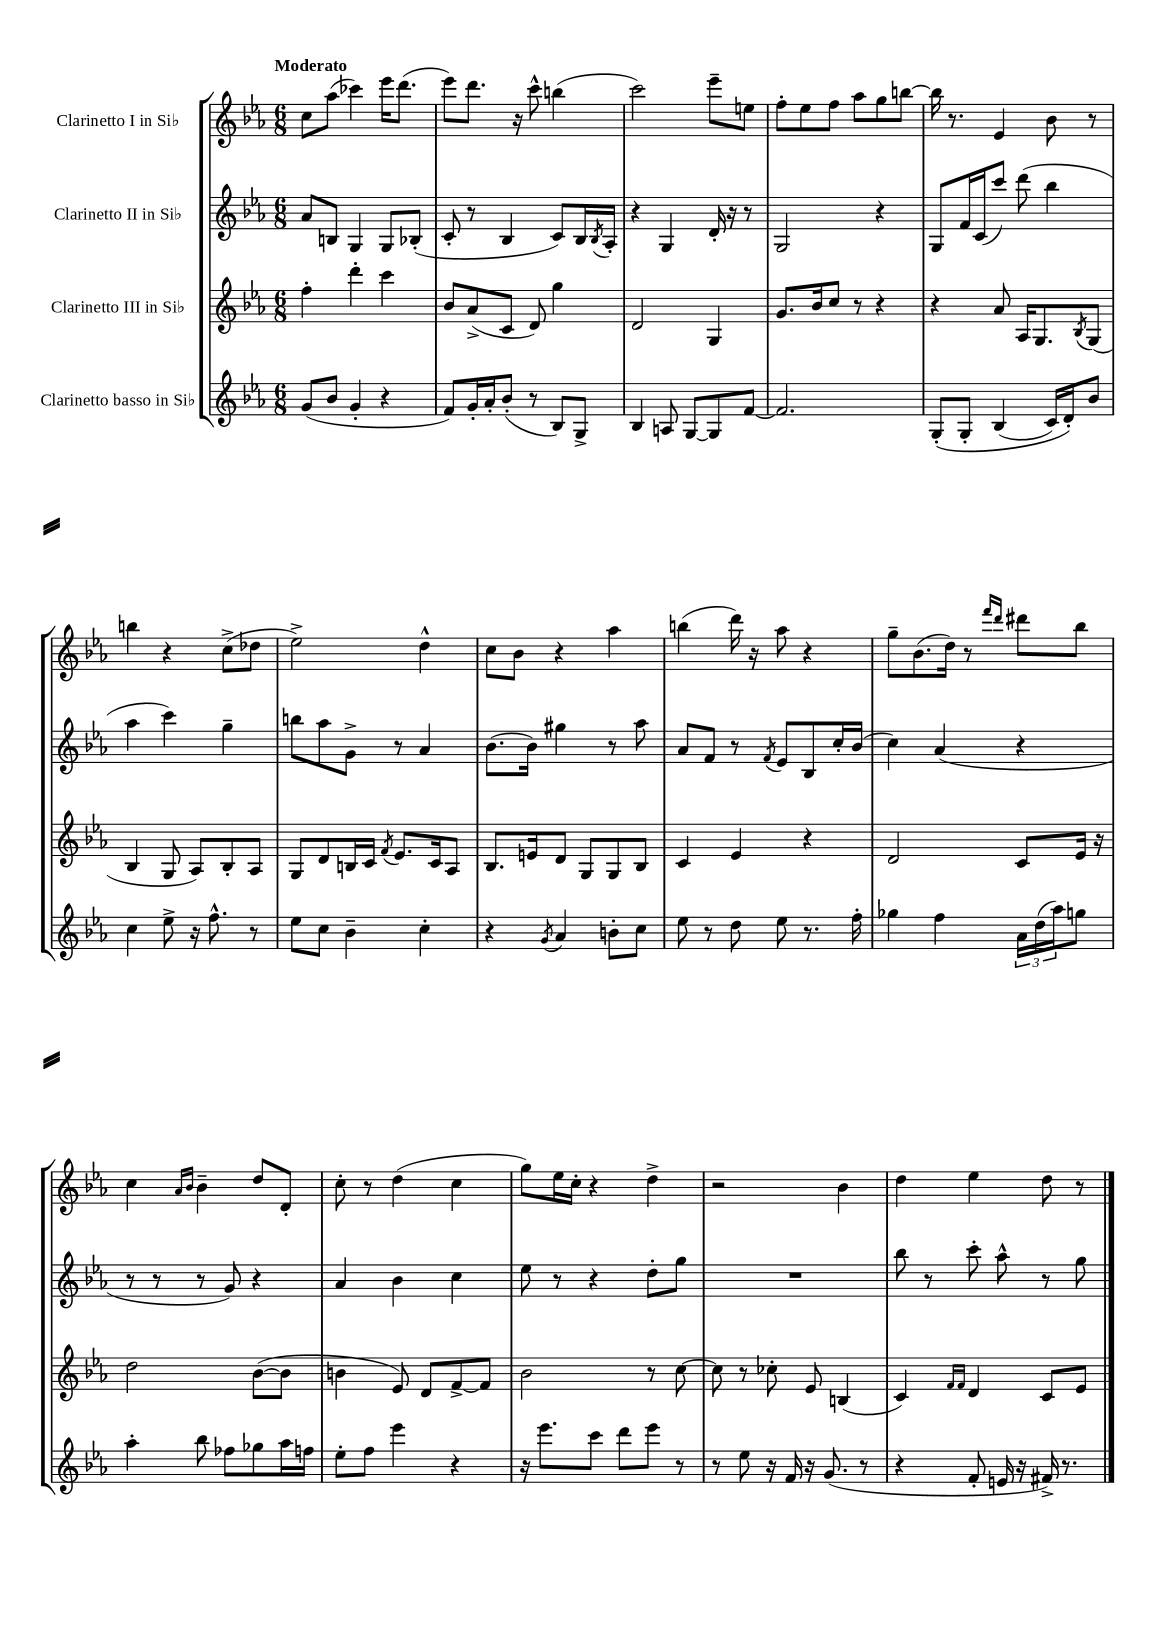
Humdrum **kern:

**kern	**kern	**kern	**kern
*staff4	*staff3	*staff2	*staff1
*clefG2	*clefG2	*clefG2	*clefG2
*k[b-e-a-]	*k[b-e-a-]	*k[b-e-a-]	*k[b-e-a-]
*M6/8	*M6/8	*M6/8	*M6/8
(8g	4ff'	8a-	8cc
8b-	.	8B	(8aa-
4g'	4ddd'	4G	4ccc-)
4r	4ccc	8G	16eee-
.	.	.	(8.ddd
.	.	(8B-'	.
=	=	=	=
8f)	8b-	8c'	8eee-)
16g'	(8a-^	8r	8.ddd
16a-'	.	.	.
(8b-'	8c	4B-	.
.	.	.	16r
8r	8d)	.	8ccc^^
8B-)	4gg	8c)	(4bb
8G^	.	16B-	.
.	.	8qB-	.
.	.	16A-'	.
=	=	=	=
4B-	2d	4r	2ccc)
8A	.	4G	.
[8G	.	.	.
8G]	4G	16d'	8eee-~
.	.	16r	.
[8f	.	8r	8ee
=	=	=	=
2.f]	8.g	2G	8ff'
.	.	.	8ee-
.	16b-	.	.
.	8cc	.	8ff
.	8r	.	8aa-
.	4r	4r	8gg
.	.	.	[8bb
=	=	=	=
&(8G'	4r	8G	16bb]
.	.	.	8.r
8G'	.	16f	.
.	.	(16c	.
(4B-	8a-	8ccc)	4e-
.	16A-	(8ddd	.
.	8.G	.	.
16c)	.	4bb-	8b-
16d'&)	.	.	.
.	8qB-	.	.
8b-	(8G	.	8r
=	=	=	=
4cc	4B-	4aa-	4bb
8ee-^	8G	4ccc)	4r
16r	8A-)	.	.
8.ff^^	.	.	.
.	8B-'	4gg~	(8cc^
8r	8A-	.	8dd-
=	=	=	=
8ee-	8G	8bb	2ee-^)
8cc	8d	8aa-	.
4b-~	16B	8g^	.
.	16c	.	.
.	8qf	.	.
.	8.e-	8r	.
4cc'	.	4a-	4dd^^
.	16c	.	.
.	8A-	.	.
=	=	=	=
4r	8.B-	(8.b-	8cc
.	.	.	8b-
.	16e	16b-)	.
8qg	.	.	.
4a-	8d	4gg#	4r
.	8G	.	.
8b'	8G	8r	4aa-
8cc	8B-	8aa-	.
=	=	=	=
8ee-	4c	8a-	(4bb
8r	.	8f	.
8dd	4e-	8r	16ddd)
.	.	.	16r
.	.	8qf	.
8ee-	.	8e-	8aa-
8.r	4r	8B-	4r
.	.	16cc'	.
16ff'	.	(16b-	.
=	=	=	=
4gg-	2d	4cc)	8gg~
.	.	.	(8.b-
4ff	.	(4a-	.
.	.	.	16dd)
.	.	.	8r
.	.	.	16qqfff
.	.	.	16qqddd
24a-	8c	4r	8ddd#
(24dd	.	.	.
24aa-)	.	.	.
8gg	16e-	.	8bb-
.	16r	.	.
=	=	=	=
4aa-'	2dd	8r	4cc
.	.	8r	.
.	.	.	16qqa-
.	.	.	16qqb-
8bb-	.	8r	4b-~
8ff-	.	8g)	.
8gg-	([8b-	4r	8dd
16aa-	8b-]	.	8d'
16ff	.	.	.
=	=	=	=
8ee-'	4b	4a-	8cc'
8ff	.	.	8r
4eee-	8e-)	4b-	(4dd
.	8d	.	.
4r	[8f^	4cc	4cc
.	8f]	.	.
=	=	=	=
16r	2b-	8ee-	8gg)
8.eee-	.	.	.
.	.	8r	16ee-
.	.	.	16cc'
8ccc	.	4r	4r
8ddd	.	.	.
8eee-	8r	8dd'	4dd^
8r	[8cc	8gg	.
=	=	=	=
8r	8cc]	2.r	2r
8ee-	8r	.	.
16r	8cc-'	.	.
16f	.	.	.
16r	8e-	.	.
(8.g	.	.	.
.	(4B	.	4b-
8r	.	.	.
=	=	=	=
4r	4c)	8bb-	4dd
.	.	8r	.
.	16qqf	.	.
.	16qqf	.	.
8f'	4d	8ccc'	4ee-
16e	.	8aa-^^	.
16r	.	.	.
16f#^)	8c	8r	8dd
8.r	.	.	.
.	8e-	8gg	8r
==	==	==	==
*-	*-	*-	*-
